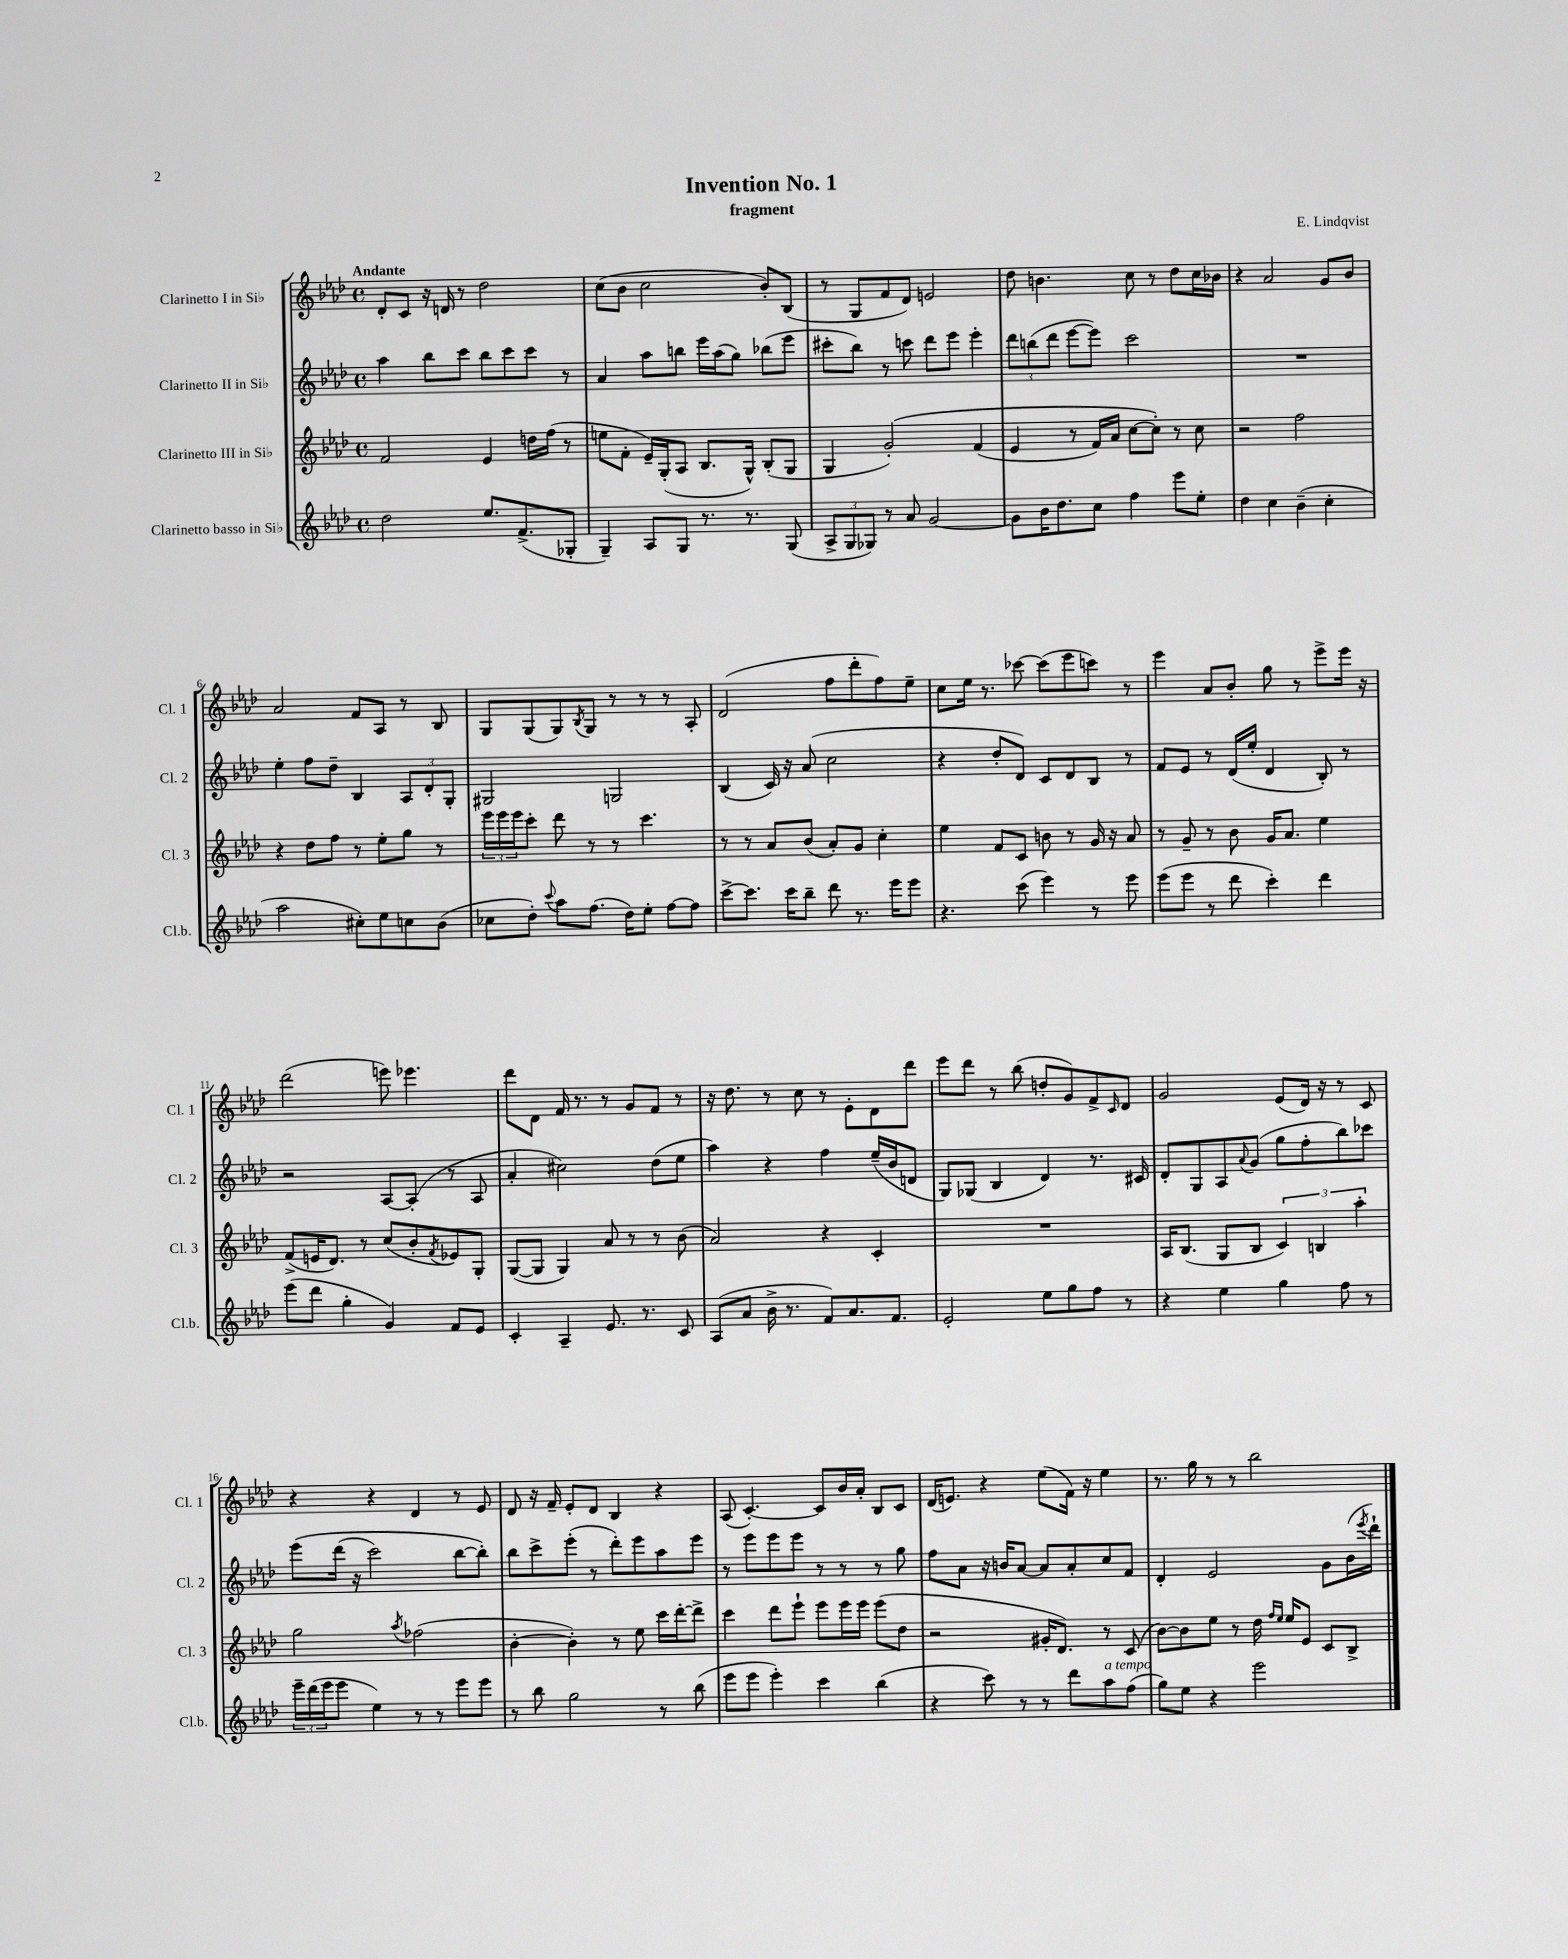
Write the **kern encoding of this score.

**kern	**kern	**kern	**kern
*part4	*part3	*part2	*part1
*staff4	*staff3	*staff2	*staff1
*I"Clarinetto basso in Si♭	*I"Clarinetto III in Si♭	*I"Clarinetto II in Si♭	*I"Clarinetto I in Si♭
*I'Cl.b.	*I'Cl. 3	*I'Cl. 2	*I'Cl. 1
*clefG2	*clefG2	*clefG2	*clefG2
*k[b-e-a-d-]	*k[b-e-a-d-]	*k[b-e-a-d-]	*k[b-e-a-d-]
*M4/4	*M4/4	*M4/4	*M4/4
*met(c)	*met(c)	*met(c)	*met(c)
=1	=1	=1	=1
!	!	!	!LO:TX:a:B:t=Andante
2dd-\	2f/	4aa-\	8d-'/L
.	.	.	8c/J
.	.	8bb-\L	16r
.	.	.	16dn/
.	.	8ccc\J	8r
8.ee-/L	4e-/	8bb-\L	2dd-\
.	.	8ccc\	.
(8.f^/	.	.	.
.	16ddn\LL	8ccc\J	.
.	(16ff\JJ	.	.
8G-X'/J	8r	8r	.
=2	=2	=2	=2
4G~/)	8een\L	4a-/	(8cc\L
.	8f'\J	.	8b-\J
8A-/L	16e-~/LL)	8aa-\L	2cc\
.	(16G'/J	.	.
8G/J	8A-/J	8bbn\J	.
8.r	8.B-/L	16eee-\LL	.
.	.	(16aa-\J	.
.	.	8gg\J)	.
8.r	16G^^/Jk)	.	.
.	(8B-'/L	(8bb-X\L	8b-'/L)
(8G/	8G/J	8eee-\J	(8B-/J
=3	=3	=3	=3
12A-^/L	4G/	8ccc#X'\L	8r
12G/	.	.	.
.	.	8bb-\J)	8G/L
12G-X/J)	.	.	.
8r	(2g'/)	8r	8f/
8a-/	.	8cccn\	8d-/J)
[2g/	.	8ddd-\L	2en/
.	.	8eee-\J	.
.	(4f/	4eee-'\	.
=4	=4	=4	=4
8g\L]	4e-/	12ddd-\L	8dd-\
.	.	(12bbn\	.
16b-\K	.	.	4.bn\
.	.	12ddd-\J	.
8.dd-\	.	.	.
.	8r	[8eee-\L	.
8cc\J	16f/LL)	8eee-\J])	.
.	16a-/JJ	.	.
4ff\	[8cc\L	2ccc\	8cc\
.	8cc'\J])	.	8r
8eee-\L	8r	.	8dd-\L
8ee-'\J	8cc\	.	16cc\L
.	.	.	16b-X\JJ
=5	=5	=5	=5
4dd-\	2r	1r	4r
4cc\	.	.	2a-/
(4b-~\	2ff\	.	.
4cc'\	.	.	8g/L
.	.	.	8b-/J
!!LO:LB:g=z
=6	=6	=6	=6
2aa-\	4r	4ee-'\	2a-/
.	8dd-\L	8ff\L	.
.	8ff\J	8dd-~\J	.
8cc#X'\L)	8r	4B-/	8f/L
8ee-\	8ee-'\L	.	8A-/J
8ccn\	8gg\J	12A-/L	8r
.	.	12d-'/	.
(8b-\J	8r	.	8B-/
.	.	12G'/J	.
=7	=7	=7	=7
8cc-X\L	24eee-\LL	2G#X/	8G/L
.	24eee-\	.	.
.	24eee-\J	.	.
8dd-'\J)	8ccc'\J	.	(8G/
8qqccc/	.	.	.
8aa-\L	8ddd-\	.	8G/)
.	.	.	8qB-/
(8.ff\J	8r	.	8G/J
.	8r	2Gn/	8r
16dd-\KL)	.	.	.
8ee-'\J	4.ccc\	.	8r
[8ff\L	.	.	8r
8ff\J]	.	.	8A-'/
=8	=8	=8	=8
[8ccc^\L	8r	(4B-/	(2d-/
8.ccc\J]	8r	.	.
.	8a-/L	16c/)	.
16ccc\KL	.	16r	.
8bb-~\J	(8b-/J	(8a-/	.
8ddd-\	8a-'/L)	2cc\	8ff\L
8.r	8g/J	.	8ddd-'\
.	4cc'\	.	8ff\)
16eee-\KL	.	.	.
8eee-\J	.	.	8ee-~\J
=9	=9	=9	=9
4.r	4ee-\	4r	8cc\L
.	.	.	16ee-\Jk
.	.	.	8.r
.	8f/L	8dd-'/L	.
(8ccc\	8c/J	8d-/J)	[8ccc-X\
4eee-\)	8bn\	8c/L	(8ccc-\L]
.	8r	8d-/	8eee-\
8r	16g/	8B-/J	8cccn\J)
.	16r	.	.
8eee-\	8a-/	8r	8r
=10	=10	=10	=10
(8eee-\L	8r	8f/L	4eee-\
8eee-\J	8g~/	8e-/J	.
8r	8r	8r	8a-/L
8ddd-\	8b-\	(16d-/LL	8b-'/J
.	.	16ee-'/JJ	.
4ccc'\)	16g/KL	4d-/	8gg\
.	8.a-/J	.	.
.	.	.	8r
4ddd-\	4ee-\	8B-'/)	8eee-^\L
.	.	8r	16eee-\Jk
.	.	.	16r
!!LO:LB:g=z
=11	=11	=11	=11
(8eee-\L	(8f^/L	2r	(2ddd-\
8ddd-\J	16en/K	.	.
.	8.d-/J)	.	.
4gg'\	.	.	.
.	8r	.	.
4g/)	(8cc/L	[8A-/L	8eeen\)
.	8b-'/	(8A-'/J]	4.eee-X\
.	8qf/	.	.
8f/L	8e-X/)	8r	.
8e-/J	8G'/J	8A-/	.
=12	=12	=12	=12
4c'/	([8G/L	4a-'/	8ddd-\L
.	8G/J]	.	8d-\J
4A-~/	4G/)	2cc#X\)	16f/
.	.	.	8.r
8.e-/	8a-/	.	8r
.	8r	.	8g/L
8.r	.	.	.
.	8r	(8dd-\L	8f/J
8c/	(8b-\	8ee-\J	8r
=13	=13	=13	=13
(8A-/L	2a-/)	4aa-\)	16r
.	.	.	8.dd-\
8a-/J	.	.	.
16b-^\	.	4r	8r
8.r	.	.	.
.	.	.	8cc\
8f/L)	4r	4ff\	8r
8.a-/	.	.	8e-'\L
.	4c'/	(16ee-~/LL	8d-\
8.f/J	.	16b-/J	.
.	.	8dn/J	8ddd-\J
=14	=14	=14	=14
2e-'/	1r	8G/L)	8eee-\L
.	.	(8G-X/J	8ddd-\J
.	.	4B-/	8r
.	.	.	(8bb-\
8ee-\L	.	4d-/)	8ddn'/L
8gg\	.	.	8g/)
8ff\J	.	8.r	8f^/
.	.	.	16qqc/
8r	.	.	8d-/J
.	.	16c#X/	.
=15	=15	=15	=15
4r	16A-/KL	8d-'/L	2g/
.	(8.B-/J	.	.
.	.	8G/	.
4ee-\	8G/L	8A-/	.
.	.	8qqa-/	.
.	8B-/J	(8g/J	.
4gg\	6c/)	8gg\L	(8e-/L
.	.	8ff'\	16d-/Jk)
.	6Bn/	.	.
.	.	.	16r
8ff\	.	8bb-\)	8r
.	6aa-'\	.	.
8r	.	8ccc-X\J	8c/
!!LO:LB:g=z
=16	=16	=16	=16
24eee-~\LL	2gg\	(8eee-\L	4r
(24ddd-\	.	.	.
24eee-\J	.	.	.
8eee-\J	.	(16ddd-\Jk	.
.	.	16r	.
4ee-\)	.	2ccc\)	4r
.	8qaa-/	.	.
8r	(2ff-X\	.	4d-/
8r	.	.	.
8eee-\L	.	[8bb-\L	8r
8eee-\J	.	8bb-'\J])	8e-/
=17	=17	=17	=17
8r	[4b-'\	8bb-\L	8d-/
8bb-\	.	8ccc^\	16r
.	.	.	16f~/
2gg\	4b-'\])	(8eee-'\J	8e-'/L
.	.	8r	8d-/J
.	8r	8ddd-'\L)	4B-/
.	8ee-\	8eee-\	.
8r	16ccc\LL	8aa-\	4r
.	[16ddd-'\J	.	.
(8bb-\	8ddd-^\J]	8eee-\J	.
=18	=18	=18	=18
8eee-\L	4ccc\	8r	(8A-/
8eee-\J	.	8eee-\L	[4.c'/)
4eee-'\)	8ddd-\L	8eee-\	.
.	8eee-`\J	8eee-\J	.
4ccc\	8eee-\L	8r	8c/L]
.	16eee-\L	8r	16b-/L
.	16eee-\JJ	.	16a-'/JJ
(4bb-\	(8eee-\L	8r	8B-/L
.	8dd-\J	8gg\	8c/J
=19	=19	=19	=19
4r	2r	8ff\L	(16d-/KL
.	.	.	8.en/J)
.	.	8a-\J	.
8ccc\)	.	16r	4r
.	.	16bn/KL	.
8r	.	[8a-/J	.
8r	16g#X'/KL	8a-/L]	(8ee-\L
.	8.d-/J)	.	.
8ddd-\L	.	8a-'/	16f\Jk)
.	.	.	16r
!LO:TX:a:i:t=a tempo	!	!	!
8aa-\	8r	8cc/	4ee-\
(8ff\J	(8c/	8f/J	.
=20	=20	=20	=20
8gg\L)	[8b-\L)	4d-'/	8.r
8ee-\J	8b-\]	.	.
.	.	.	16gg\
4r	8ee-\J	2e-/	8r
.	8r	.	8r
2eee-\	16dd-\	.	2bb-\
.	16qqff/LL	.	.
.	16qqee-/JJ	.	.
.	16ee-/KL	.	.
.	8e-/J	.	.
.	8c/L	8g\L	.
.	8B-^/J	(16b-\L	.
.	.	8qeee-/	.
.	.	16ddd-`\JJ)	.
==	==	==	==
*-	*-	*-	*-
